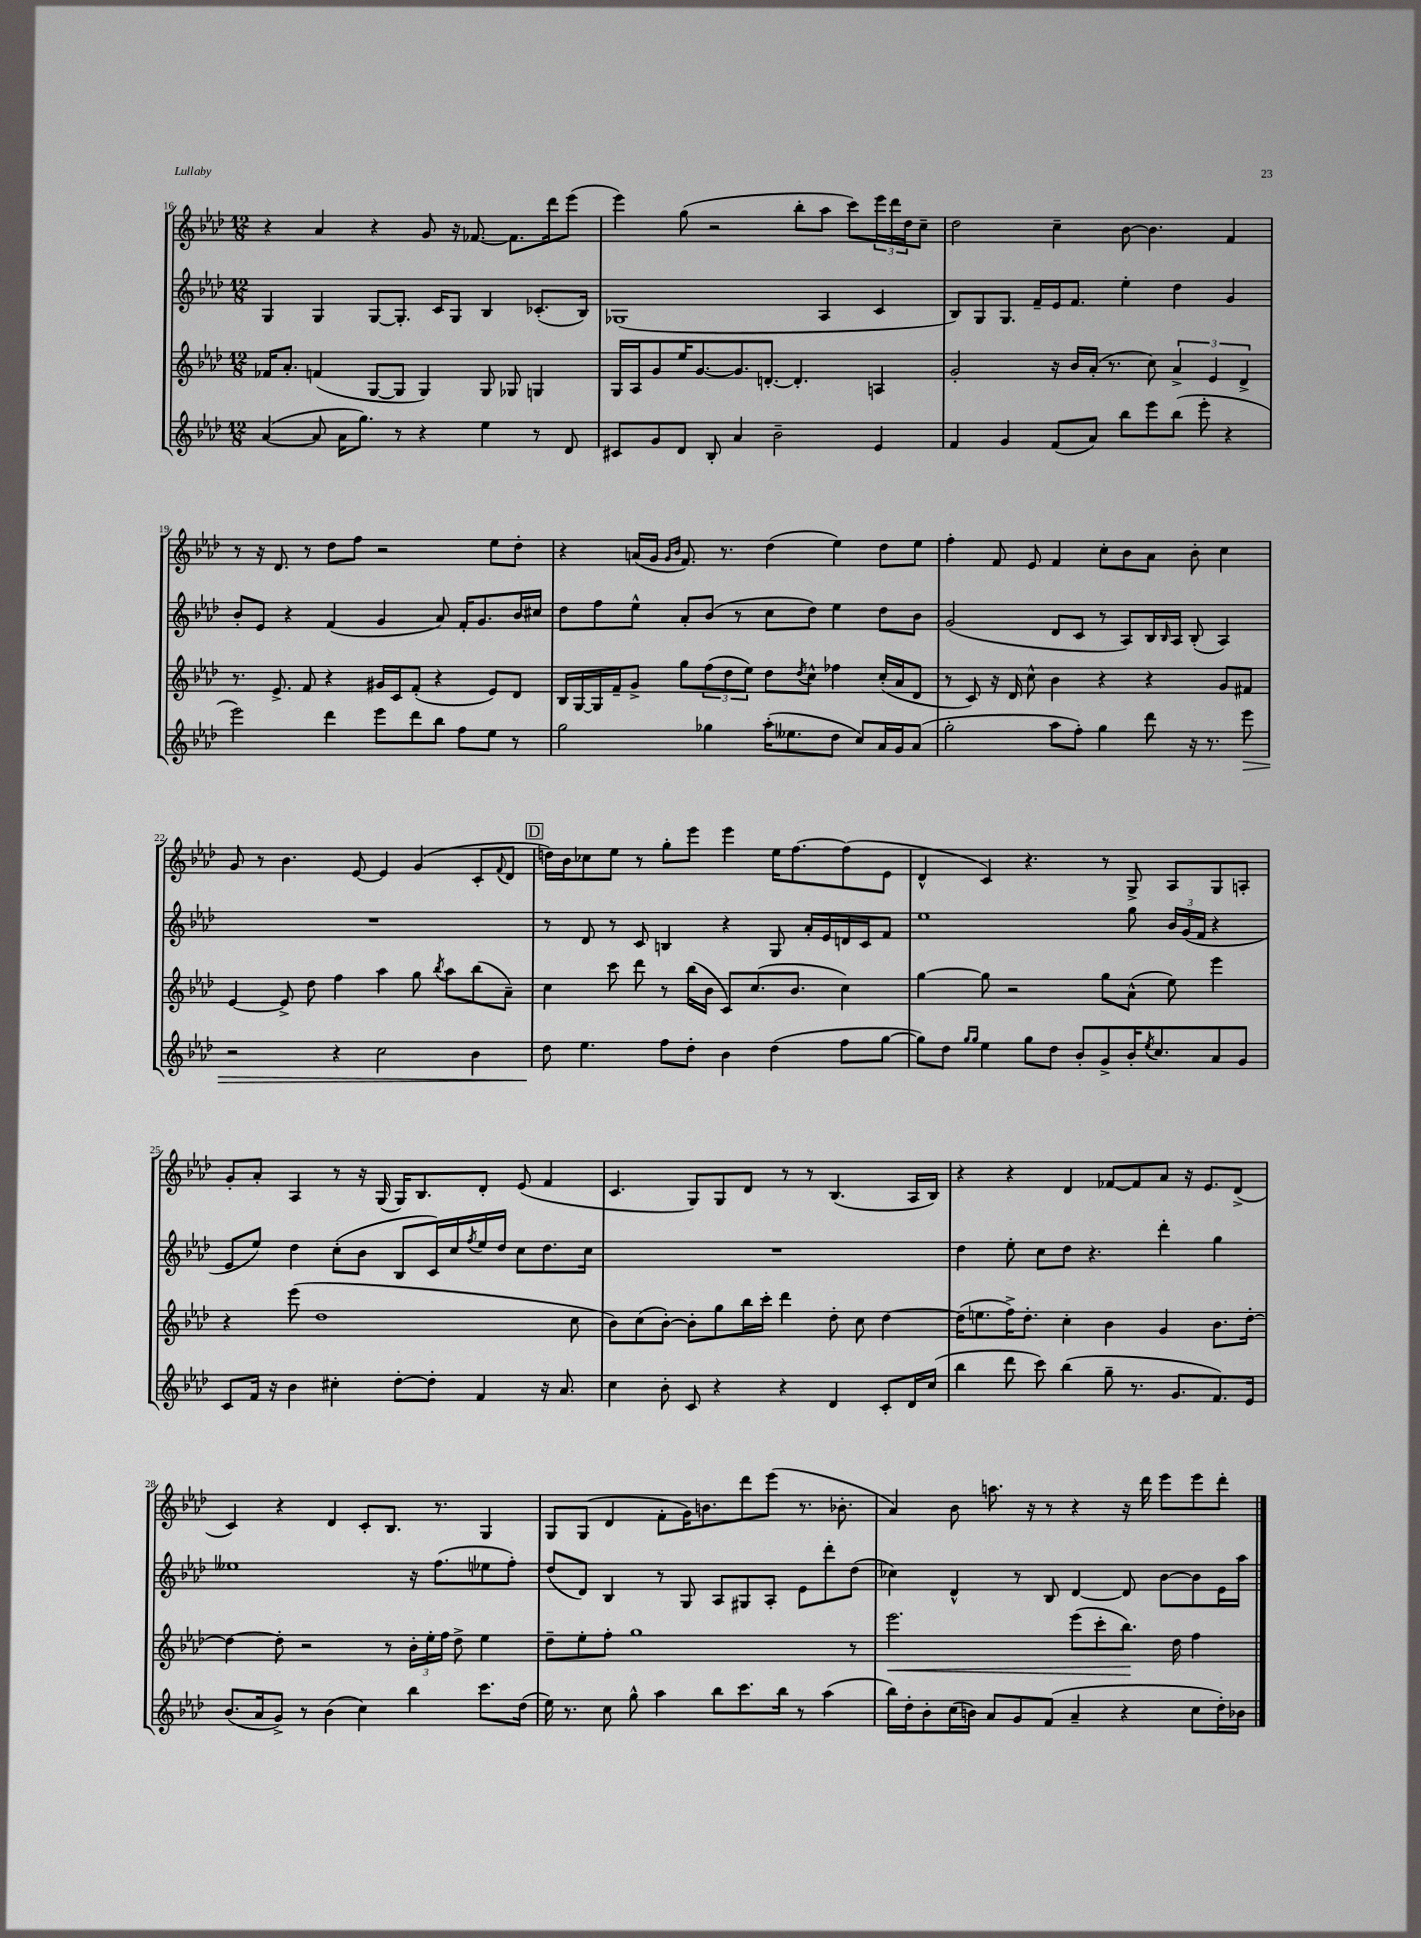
<<
\new StaffGroup <<
\new Staff = "s0" {
    \clef treble \key aes \major \numericTimeSignature \time 12/8
    r4 aes'4 r4 g'8 r16 fes'8.~ fes'8. des'''16 ees'''8( |
    ees'''4) g''8( r2 bes''8-. aes''8 c'''8) \tuplet 3/2 { ees'''16 des'''16 des''16 } c''8-- |
    des''2 c''4-- bes'8~ bes'4. f'4 |
    r8 r16 des'8. r8 des''8 f''8 r2 ees''8 des''8-. |
    r4 a'16( g'16 \grace { g'16 bes'16 } f'8.) r8. des''4( ees''4) des''8 ees''8 |
    f''4-. f'8 ees'8 f'4 c''8-. bes'8 aes'8 bes'8-. c''4 |
    g'8 r8 bes'4. ees'8~ ees'4 g'4( c'8-. \appoggiatura { f'8 } des'8 |
    \mark \markup { \box "D" } d''16) bes'16 ces''8 ees''8 r8 g''8-. ees'''8 ees'''4 ees''16 f''8.~ f''8( ees'8 |
    des'4-^ c'4) r4. r8 g8-> aes8 g8 a8-. |
    g'8-. aes'8-. aes4 r8 r16 g16( g16) bes8. des'8-. ees'8( f'4 |
    c'4. g8) g8 des'8 r8 r8 bes4.( aes16 bes16) |
    r4 r4 des'4 fes'8~ fes'8 aes'8 r16 ees'8. des'8->( |
    c'4) r4 des'4 c'8-. bes8. r8. g4 |
    g8 g8( des'4 f'8-. g'16) b'8. des'''8 ees'''8( r8. bes'8.-. |
    aes'4) bes'8 a''8. r16 r8 r4 r16 des'''16 ees'''8 ees'''8 des'''8-. \bar "|." |
}
\new Staff = "s1" {
    \clef treble \key aes \major \numericTimeSignature \time 12/8
    g4 g4 g8~ g8.-. c'16 g8 bes4 ces'8.-.( bes16) |
    ges1( aes4 c'4 |
    bes8) g8 g8. f'16-- ees'16 f'8. ees''4-. des''4 g'4 |
    bes'8-. ees'8 r4 f'4( g'4 aes'8) f'16-. g'8. bes'16 cis''16 |
    des''8 f''8 ees''8-^ aes'8-. bes'8( r8 c''8 des''8) ees''4 des''8 bes'8 |
    g'2( des'8 c'8 r8 aes8) bes16 \grace { bes16 } aes16 bes8-.( aes4) |
    R1. |
    \mark \markup { \box "D" } r8 des'8 r8 c'8 b4 r4 g8 aes'16-. ees'16 d'16 c'16 f'8 |
    ees''1 g''8 \tuplet 3/2 { bes'16 g'16( f'16 } r4 |
    ees'8 ees''8) des''4 c''8-.( bes'8 bes8 c'16) c''16 \acciaccatura { f''8 } ees''16 des''16 c''8 des''8. c''16 |
    R1. |
    des''4 ees''8-. c''8 des''8 r4. des'''4-. g''4 |
    eeses''1 r16 f''8.( ees''8 f''8-.) |
    des''8( des'8) bes4 r8 g8 aes8 gis8 aes8-. ees'8 des'''8-. des''8( |
    ces''4) des'4-^ r8 bes8 des'4~ des'8 bes'8~ bes'8 ees'16 aes''16 \bar "|." |
}
\new Staff = "s2" {
    \clef treble \key aes \major \numericTimeSignature \time 12/8
    fes'16 aes'8.-. f'4( g8~ g8 g4) g8 ges8 g4 |
    g16 aes16 g'8 ees''16 g'8.~ g'8. d'8.~-. d'4.-. a4 |
    g'2-. r16 bes'16 aes'16-.( r8. c''8) \tuplet 3/2 { aes'4-> ees'4 des'4-> } |
    r8. ees'8.-> f'8 r4 gis'16 c'16 f'8-.( r4 ees'8) des'8 |
    bes16 g16~ g16 f'16-- g'8-> g''8 \tuplet 3/2 { f''8( des''8 ees''8) } des''8 \acciaccatura { des''8 } c''8-^ fes''4 c''16-.( aes'16 des'8 |
    r8 c'8) r16 des'16 c''8-^ bes'4 r4 r4 g'8 fis'8 |
    ees'4~ ees'8-> des''8 f''4 aes''4 g''8 \acciaccatura { bes''8 } aes''8 bes''8( aes'8--) |
    \mark \markup { \box "D" } c''4 c'''8 des'''8 r8 bes''16( bes'16 c'8) c''8.( bes'8. c''4) |
    g''4~ g''8 r2 g''8 aes'8-^( ees''8) ees'''4 |
    r4 ees'''8( des''1 c''8 |
    bes'8) c''8( bes'8~-.) bes'8-. g''8 bes''16 c'''16-. des'''4 des''8-. c''8 des''4~ |
    des''16( e''8. f''16->) des''8.-. c''4-. bes'4 g'4 bes'8. des''16~-. |
    des''4~ des''8-. r2 r8 \tuplet 3/2 { bes'16-. ees''16-. f''16 } des''8-> ees''4 |
    des''8-- ees''8-. f''8-. g''1 r8 |
    ees'''2.\< ees'''8( c'''8-. bes''8.\!) des''16 f''4 \bar "|." |
}
\new Staff = "s3" {
    \clef treble \key aes \major \numericTimeSignature \time 12/8
    aes'4~( aes'8 aes'16 g''8.) r8 r4 ees''4 r8 des'8 |
    cis'8 g'8 des'8 bes8-. aes'4 bes'2-- ees'4 |
    f'4 g'4 f'8( aes'8) bes''8 ees'''8 bes''8( ees'''8-. r4 |
    ees'''2) des'''4 ees'''8 des'''8 bes''8 f''8 ees''8 r8 |
    g''2 ges''4 aes''16-.( eeses''8. des''8 c''8) aes'16 g'16 aes'8( |
    g''2-. aes''8 f''8-.) g''4 des'''8 r16 r8. ees'''8\> |
    r2 r4 c''2 bes'4 |
    \mark \markup { \box "D" } des''8\! ees''4. f''8 des''8-. bes'4 des''4( f''8 g''8~ |
    g''8) des''8 \grace { g''16 g''16 } ees''4 g''8 des''8 bes'8-. g'8-> bes'16-. \acciaccatura { ees''8 } c''8. aes'8 g'8 |
    c'8 f'16 r16 bes'4 cis''4-. des''8~-. des''8-. f'4 r16 aes'8. |
    c''4 bes'8-. c'8 r4 r4 des'4 c'8-. des'16 c''16( |
    bes''4 des'''8 c'''8) bes''4( g''8-- r8. g'8. f'8.) ees'16 |
    bes'8.( aes'16 g'8->) r8 bes'4( c''4) bes''4 c'''8. des''16( |
    ees''16) r8. c''8 g''8-^ aes''4 bes''8 c'''8. bes''16 r8 aes''4( |
    bes''16) des''16-. bes'8-. c''16( b'16) aes'8 g'8 f'8( aes'4-- r4 c''8 des''16-.) bes'16 \bar "|." |
}
>>
>>
\layout { \context { \Score currentBarNumber = #16 } }
